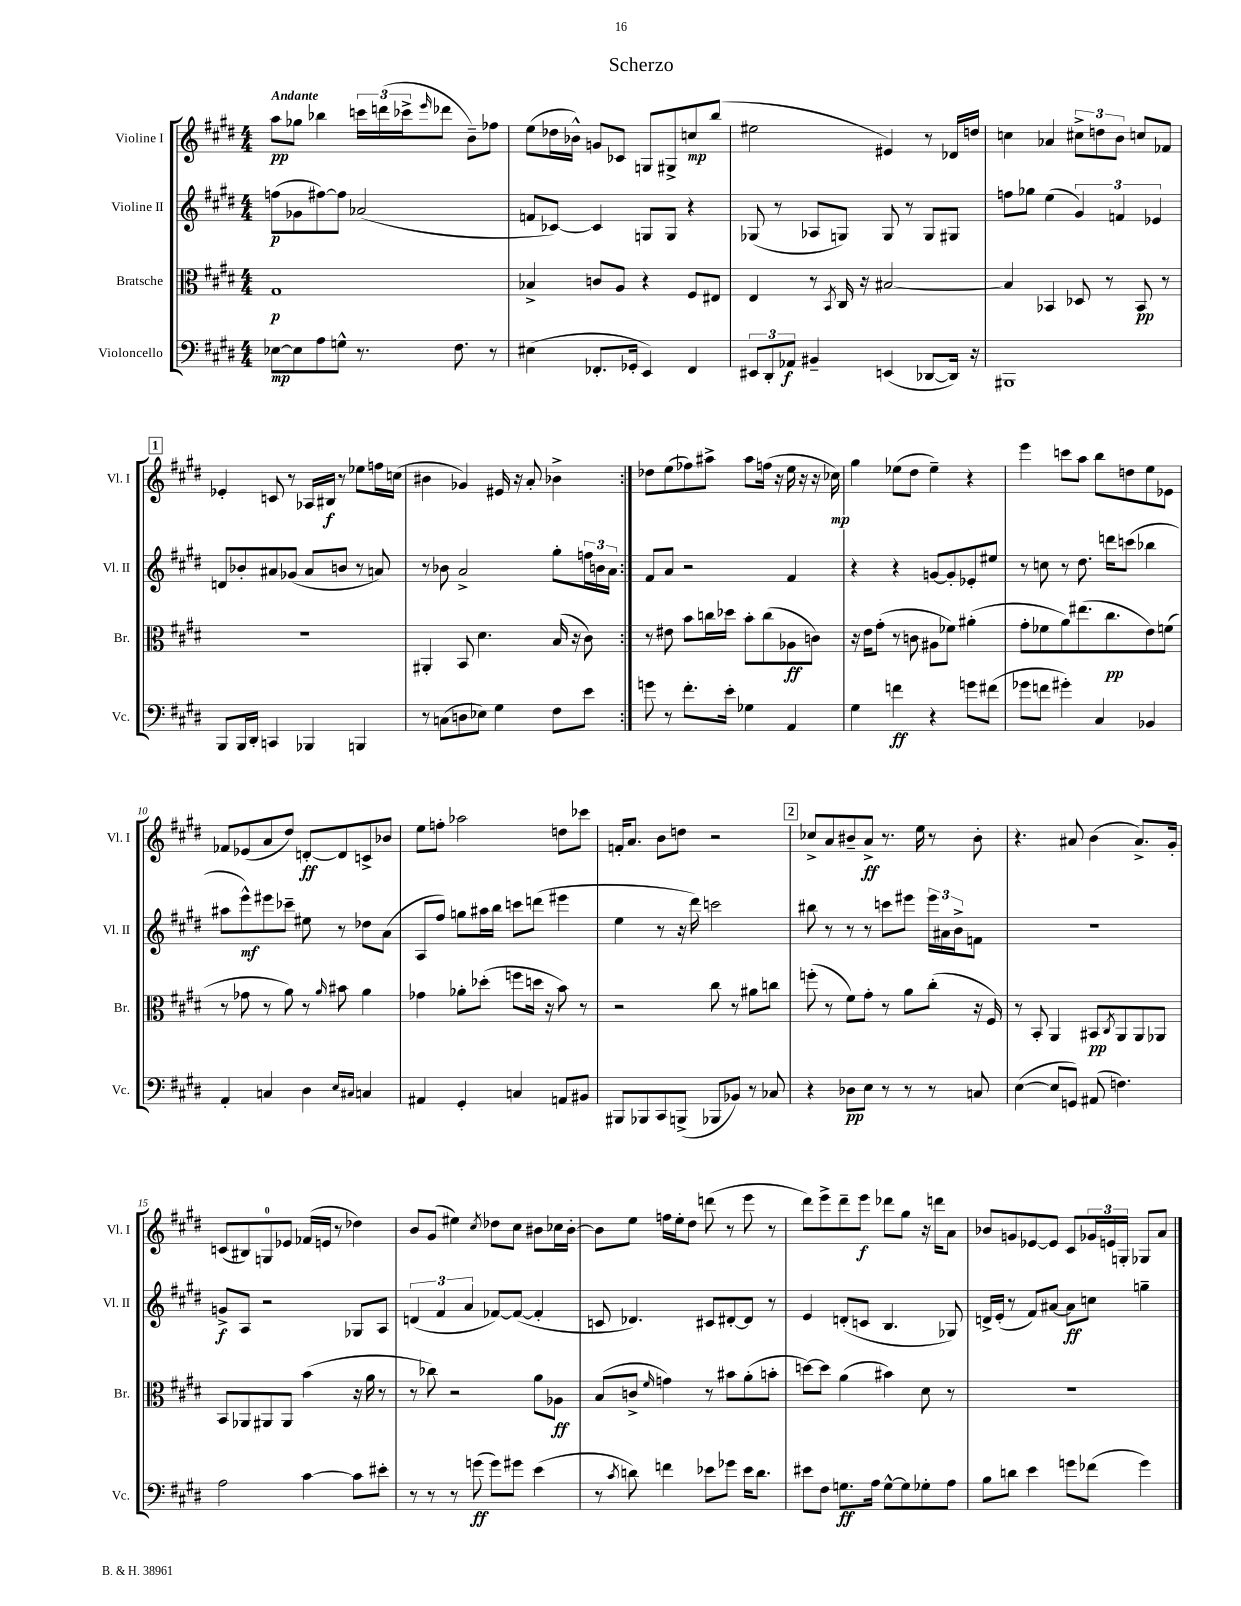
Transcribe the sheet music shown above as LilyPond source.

\header { title = "Scherzo" }
<<
\new StaffGroup <<
\new Staff = "s0" \with { instrumentName = "Violine I" shortInstrumentName = "Vl. I" } {
    \clef treble \key e \major \numericTimeSignature \time 4/4 \tempo "Andante"
    \repeat volta 2 { a''8\pp ges''8 bes''4 \tuplet 3/2 { c'''16 d'''16( ces'''16-> } \grace { e'''16 } des'''8 b'8--) fes''8 |
    e''8( des''16 bes'16-^) g'8 ces'8 g8 gis8-> c''8\mp b''8( |
    eis''2 eis'4) r8 des'16 d''16 |
    c''4 aes'4 \tuplet 3/2 { cis''8-> d''8 b'8 } c''8 fes'8 |
    \mark \markup { \box "1" } ees'4-. c'8 r8 aes16 bis16\f r8 ees''8 f''16 c''16( |
    bis'4 ges'4) eis'16 r16 a'8-. bes'4-> | }
    des''8 e''8( fes''8) ais''8-> ais''8 f''16( r16 e''16 r16 r16 ces''16\mp) |
    gis''4 ees''8( dis''8 ees''4--) r4 |
    e'''4 c'''8 a''8 b''8 d''8 e''8 ees'8 |
    fes'8 ees'8( a'8 dis''8) d'8~-.\ff d'8 c'8-> bes'8 |
    e''8 f''8-. aes''2 d''8 ces'''8 |
    f'16-. a'8. b'8 d''8 r2 |
    \mark \markup { \box "2" } ces''8-> a'8 bis'8-- a'8->\ff r8. e''16 r8 bis'8-. |
    r4. ais'8 b'4( ais'8.->) gis'16-. |
    c'8( bis8) g8-0 ees'8 fes'16( e'16 r8 des''4) |
    b'8 gis'8( eis''4) \acciaccatura { cis''8 } des''8 cis''8 bis'8 ces''16 bis'16~-. |
    bis'8 e''8 f''16 e''16-. dis''8 d'''8( r8 e'''8 r8 |
    dis'''8) e'''8-> dis'''8-- e'''8\f des'''8 gis''8 r16 d'''16 a'8 |
    bes'8 g'8 ees'8~ ees'8 cis'8 \tuplet 3/2 { ges'16 e'16 g16-. } ges8 a'8 \bar "|." |
}
\new Staff = "s1" \with { instrumentName = "Violine II" shortInstrumentName = "Vl. II" } {
    \clef treble \key e \major \numericTimeSignature \time 4/4
    \repeat volta 2 { f''8\p( ges'8 fis''8~) fis''8 aes'2( |
    f'8 ces'8~) ces'4 g8 g8 r4 |
    ges8( r8 aes8 g8) g8 r8 g8 gis8 |
    f''8 ges''8 e''4( \tuplet 3/2 { gis'4) f'4 ees'4 } |
    \mark \markup { \box "1" } d'8 bes'8-. ais'8 ges'8( ais'8 b'8 r8 a'8) |
    r8 bes'8 a'2-> gis''8-. \tuplet 3/2 { f''16 b'16 a'16 } | }
    fis'8 a'8 r2 fis'4 |
    r4 r4 g'8~ g'8-. ees'8-. eis''8 |
    r8 c''8 r8 dis''8. d'''16 c'''8( bes''4 |
    ais''8 e'''8-^\mf) eis'''8 ces'''8-- eis''8 r8 des''8 a'8( |
    a8 fis''8) g''8 ais''16 b''16 c'''8 d'''8( eis'''4 |
    e''4 r8 r16 dis'''16) c'''2 |
    \mark \markup { \box "2" } bis''8 r8 r8 r8 c'''8 eis'''8 \tuplet 3/2 { eis'''16 ais'16 b'16-> } f'8 |
    R1 |
    g'8->\f a8 r2 ges8 a8 |
    \tuplet 3/2 { d'4( fis'4 a'4 } fes'8~) fes'8~( fes'4-. |
    c'8 des'4.) cis'8 dis'8~-. dis'8 r8 |
    e'4 d'8-.( c'8 b4. ges8) |
    d'16-> e'16-.( r8 fis'8) ais'8~ ais'8\ff c''8 g''4-- \bar "|." |
}
\new Staff = "s2" \with { instrumentName = "Bratsche" shortInstrumentName = "Br." } {
    \clef alto \key e \major \numericTimeSignature \time 4/4
    \repeat volta 2 { gis1\p |
    bes4-> c'8 a8 r4 fis8 eis8 |
    e4 r8 \acciaccatura { b,8 } cis16 r16 bis2~ |
    bis4 bes,4 des8 r8 bes,8\pp r8 |
    \mark \markup { \box "1" } R1 |
    ais,4-. b,8 dis'4. b16( r16 cis'8) | }
    r8 eis'8 b'8 c''16 des''16 b'8-. c''8( aes8\ff c'8) |
    r16 e'16 gis'8-.( r8 c'8 ais8 fes'8) ais'4-.( |
    gis'8-. fes'8 a'8) eis''8.( cis''8.\pp e'8) f'8( |
    r8 ges'8 r8 a'8) r8 \grace { a'16 } bis'8 a'4 |
    ges'4 aes'8-. des''8-.( f''8 d''16 r16 b'8) r8 |
    r2 cis''8 r8 ais'8 c''8 |
    \mark \markup { \box "2" } f''8-.( r8 fis'8) gis'8-. r8 a'8 cis''8-.( r16 fis16) |
    r8 b,8-. a,4 bis,8\pp \acciaccatura { cis8 } a,8 a,8 aes,8 |
    b,8 aes,8 ais,8 ais,8 b'4( r16 a'16 r8 |
    r8 ces''8) r2 a'8 aes8\ff |
    b8( c'8-> \grace { fis'16 } g'4) r8 bis'8 a'8-.( b'8-. |
    d''8~) d''8 a'4( bis'4) dis'8 r8 |
    R1 \bar "|." |
}
\new Staff = "s3" \with { instrumentName = "Violoncello" shortInstrumentName = "Vc." } {
    \clef bass \key e \major \numericTimeSignature \time 4/4
    \repeat volta 2 { ees8~\mp ees8 a8 g8-^ r8. fis8. r8 |
    eis4( fes,8.-. ges,16-. e,4) fes,4 |
    \tuplet 3/2 { eis,8 dis,8-. aes,8\f } bis,4-- e,4( des,8~ des,16) r16 |
    bis,,1 |
    \mark \markup { \box "1" } b,,8 b,,16 dis,16-. c,4 bes,,4 b,,4 |
    r8 c8( d8 ees8) gis4 fis8 e'8 | }
    g'8 r8 fis'8.-. e'16-. ges4 a,4 |
    gis4 f'4\ff r4 g'8 fis'8( |
    ges'8 f'8 gis'4-.) cis4 bes,4 |
    a,4-. c4 dis4 \grace { e16 cis16 } c4 |
    ais,4 gis,4-. c4 a,8 bis,8 |
    bis,,8 bes,,8 cis,8 b,,8->( bes,,8 bes,8) r8 ces8 |
    \mark \markup { \box "2" } r4 des8\pp e8 r8 r8 r8 c8 |
    e4~( e8 g,8) ais,8( f4.) |
    a2 cis'4~ cis'8 eis'8-. |
    r8 r8 r8 g'8\ff( g'8) gis'8 e'4( |
    r8 \acciaccatura { cis'8 } d'8) f'4 ees'8 ges'8 ees'16 d'8. |
    eis'8 fis8 g8.\ff a16 g8~-^ g8 ges8-. a8 |
    b8 d'8 e'4 g'8 fes'8( g'4) \bar "|." |
}
>>
>>
